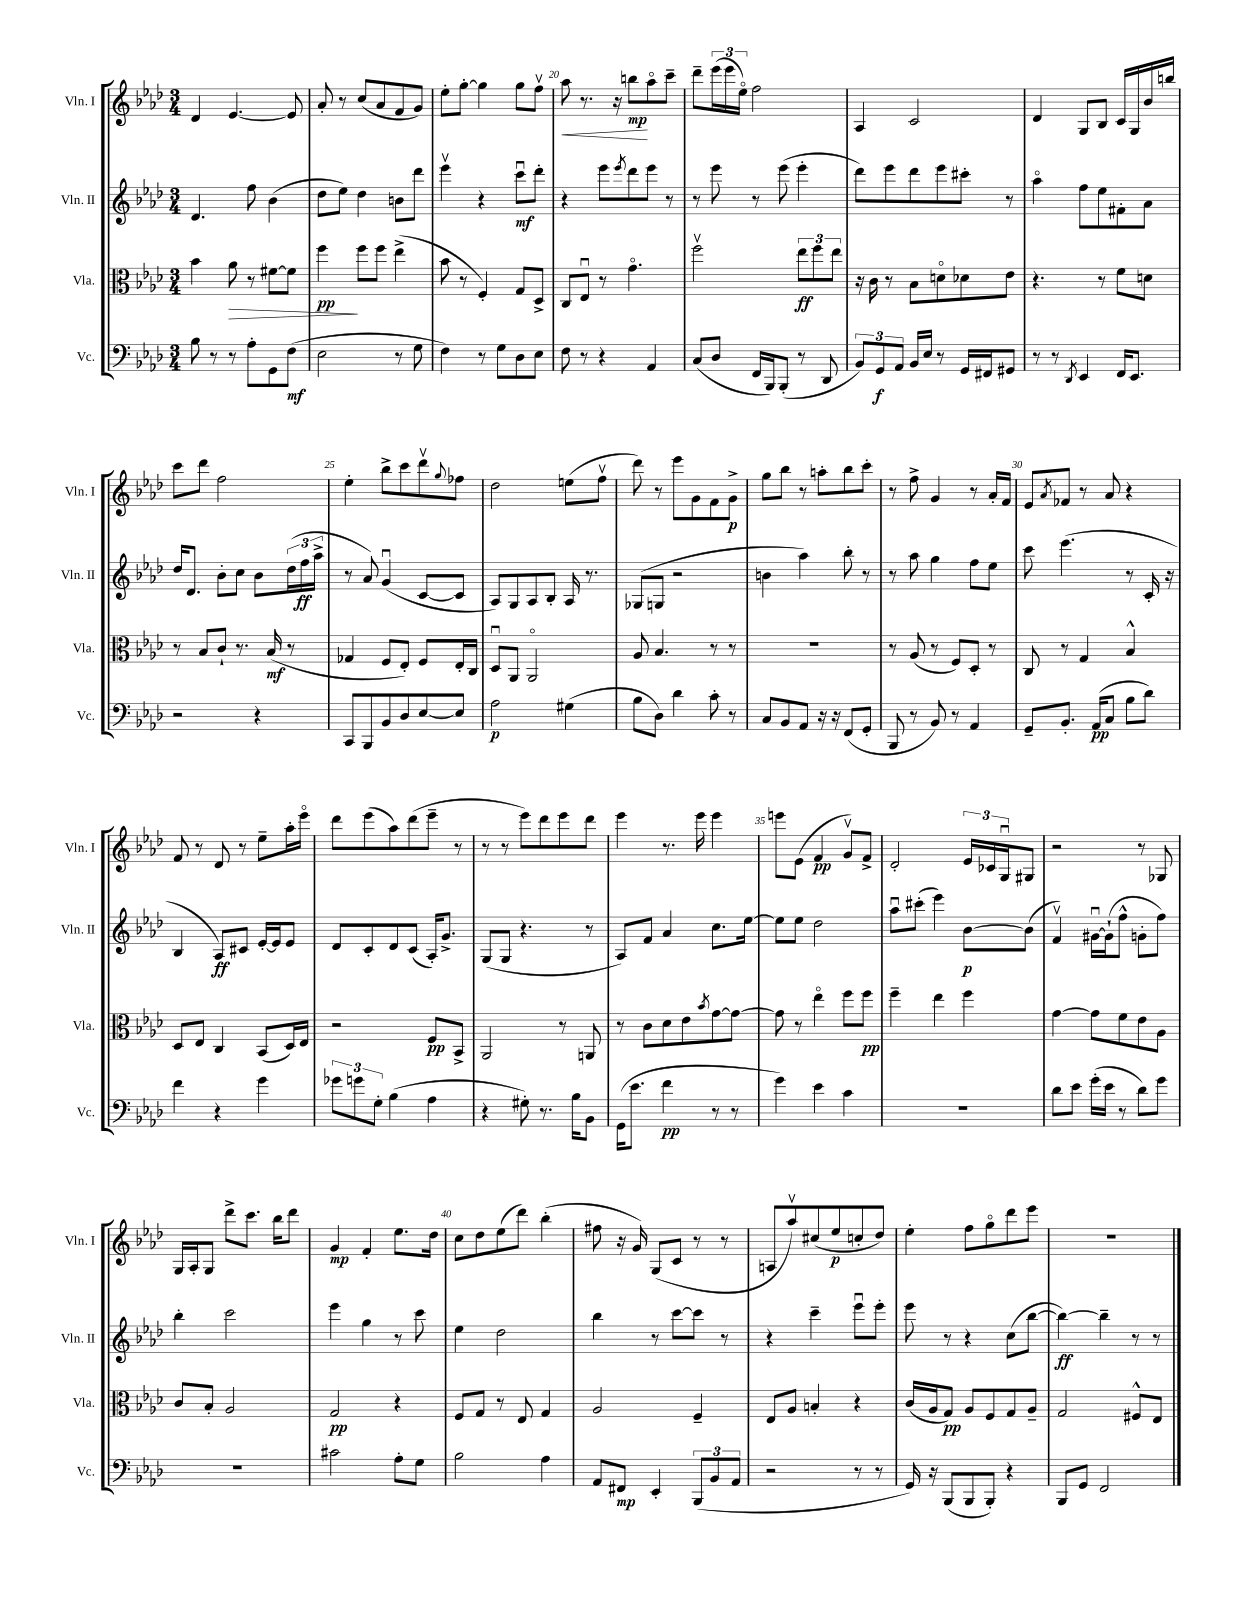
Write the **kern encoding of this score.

**kern	**kern	**kern	**kern
*staff4	*staff3	*staff2	*staff1
*clefF4	*clefC3	*clefG2	*clefG2
*k[b-e-a-d-]	*k[b-e-a-d-]	*k[b-e-a-d-]	*k[b-e-a-d-]
*M3/4	*M3/4	*M3/4	*M3/4
8B-	4b-	4.d-	4d-
8r	.	.	.
8r	8a-	.	[4.e-
8A-'	8r	8ff	.
8GG	[8f#	(4b-	.
(8F	8f#]	.	8e-]
=	=	=	=
2E-	4ff	8dd-	8a-'
.	.	8ee-)	8r
.	8ff	4dd-	(8cc
.	8ff	.	8a-
8r	(4ee-^	8b	8f
8G	.	8ddd-	8g)
=	=	=	=
4F)	8b-	4eee-v	8ee-'
.	8r	.	[8gg'
8r	4F')	4r	4gg]
8G	.	.	.
8D-	8G	8cccu	8gg
8E-	8D-^	8ddd-'	8ffv
=	=	=	=
8F	8C	4r	8aa-
8r	8E-u	.	8.r
4r	8r	8eee-	.
.	.	.	16r
.	.	8qeee-	.
.	4.go	8ddd-	8bb
4AA-	.	8eee-	8aa-o
.	.	8r	8ccc~
=	=	=	=
(8C	2ffv	8r	8ddd-~
8D-	.	8eee-	(24eee-
.	.	.	24eee-
.	.	.	24ee-o)
16FF	.	8r	2ff
16BBB-)	.	.	.
(8BBB-'	.	(8eee-	.
8r	12ee-	4eee-'	.
.	12ff	.	.
8DD-	.	.	.
.	12ee-	.	.
=	=	=	=
12BB-)	16r	8ddd-)	4A-
.	16c	.	.
12GG	.	.	.
.	8r	8eee-	.
12AA-	.	.	.
16BB-	8B-	8ddd-	2c
16E-	.	.	.
8r	8do	8eee-	.
16GG	8d-	8ccc#'	.
16FF#	.	.	.
8GG#	8e-	8r	.
=	=	=	=
8r	4.r	4aa-o	4d-
8r	.	.	.
8qDD-	.	.	.
4EE-	.	8ff	8G
.	8r	8ee-	8B-
16FF	8f	8f#'	16c
8.EE-	.	.	16G
.	8d	8a-	16b-
.	.	.	16bb
=	=	=	=
2r	8r	16dd-	8ccc
.	.	8.d-	.
.	8B-	.	8ddd-
.	8c`	8b-'	2ff
.	8.r	8cc	.
4r	.	8b-	.
.	(16B-	.	.
.	8r	(24dd-	.
.	.	24ff	.
.	.	24aa-^	.
=	=	=	=
8CC	4G-	8r	4ee-'
8BBB-	.	8a-)	.
8BB-	8F	(4gu	8bb-^
8D-	8E-')	.	8ccc
[8E-	8F	[8c	8ddd-v
.	.	.	8qqgg
8E-]	16E-'	8c]	8ff-
.	16C	.	.
=	=	=	=
2A-	8D-u	8A-)	2dd-
.	8AA-	8G	.
.	2AA-o	8A-	.
.	.	8B-'	.
(4G#	.	16A-	(8ee
.	.	8.r	.
.	.	.	8ffv
=	=	=	=
8B-	8A-	(8G-	8ddd-)
8D-)	4.B-	8G	8r
4d-	.	2r	8eee-
.	.	.	8g
8c'	8r	.	8f
8r	8r	.	8g^
=	=	=	=
8C	2.r	4b	8gg
8BB-	.	.	8bb-
8AA-	.	4aa-)	8r
16r	.	.	8aa'
16r	.	.	.
(8FF	.	8bb-'	8bb-
8GG'	.	8r	8ccc'
=	=	=	=
8BBB-	8r	8r	8r
8r	(8A-	8aa-	8ff^
8BB-)	8r	4gg	4g
8r	8F)	.	.
4AA-	8D-'	8ff	8r
.	8r	8ee-	16a-'
.	.	.	16f
=	=	=	=
8GG~	8C	8ccc	8e-
.	.	.	8qa-
8.BB-'	8r	(4.eee-	8f-
.	4G	.	8r
(16AA-	.	.	.
8C	.	.	8a-
8B-	4B-^^	8r	4r
8d-)	.	16c'	.
.	.	16r	.
=	=	=	=
4f	8D-	4B-	8f
.	8E-	.	8r
4r	4C	8A-)	8d-
.	.	8c#	8r
4g	(8BB-	[16e-'	8ee-~
.	.	16e-]	.
.	16D-)	8e-	16aa-'
.	16E-	.	16eee-o
=	=	=	=
12g-	2r	8d-	8ddd-
12g	.	.	.
.	.	8c'	(8eee-
12G'	.	.	.
(4B-	.	8d-	8aa-)
.	.	(8c	(8ddd-
4A-	8F	16A-')	8eee-~
.	.	8.g^	.
.	8BB-^	.	8r
=	=	=	=
4r	2AA-	(8G	8r
.	.	8G	8r
8G#')	.	4.r	8eee-)
8.r	.	.	8ddd-
.	8r	.	8eee-
16B-	.	.	.
8BB-	8AA	8r	8ddd-
=	=	=	=
(16GG	8r	8A-)	4eee-
8.e-	.	.	.
.	8c	8f	.
4f	8d-	4a-	8.r
.	8e-	.	.
.	.	.	16eee-
.	8qb-	.	.
8r	[8g	8.cc	4eee-
8r	8g_	.	.
.	.	[16ee-	.
=	=	=	=
4g)	8g]	8ee-]	8eee
.	8r	8ee-	(8e-
4e-	4ee-o	2dd-	4f
4c	8ff	.	8gv)
.	8ff	.	8f^
=	=	=	=
2.r	4ff~	8aa-u	2d-'
.	.	(8ccc#'	.
.	4ee-	4eee-)	.
.	4ff	[8b-	24e-
.	.	.	24c-
.	.	.	24Gu
.	.	(8b-]	8G#
=	=	=	=
8d-	[4g	4fv)	2r
8e-	.	.	.
(16g'	8g]	[16g#u	.
16e-	.	(16g#`]	.
8r	8f	8ff^^	.
8d-)	8e-	8g'	8r
8g	8A-	8ff)	8G-
=	=	=	=
2.r	8c	4bb-'	16G
.	.	.	16A-'
.	8B-'	.	8G
.	2A-	2ccc	8ddd-^
.	.	.	8.ccc
.	.	.	16bb-
.	.	.	8ddd-
=	=	=	=
2c#	2G	4eee-	4g
.	.	4gg	4f'
8A-'	4r	8r	8.ee-
8G	.	8ccc	.
.	.	.	16dd-
=	=	=	=
2B-	8F	4ee-	8cc
.	8G	.	8dd-
.	8r	2dd-	(8ee-
.	8E-	.	8ddd-)
4A-	4G	.	(4bb-'
=	=	=	=
8AA-	2A-	4bb-	8ff#
8FF#	.	.	16r
.	.	.	16g)
4EE-'	.	8r	(8G
.	.	[8ccc	8c
(12BBB-	4F~	8ccc]	8r
12BB-	.	.	.
.	.	8r	8r
12AA-	.	.	.
=	=	=	=
2r	8E-	4r	8A
.	8A-	.	8aa-v)
.	4B'	4ccc~	(8cc#
.	.	.	8ee-
8r	4r	8eee-u	8cc'
8r	.	8eee-'	8dd-)
=	=	=	=
16GG)	(16c	8eee-	4ee-'
16r	16A-	.	.
(8BBB-	8G)	8r	.
8BBB-	8A-	4r	8ff
8BBB-')	8F	.	8ggo
4r	8G	(8cc	8ddd-
.	8A-~	[8bb-	8eee-
=	=	=	=
8BBB-	2G	4bb-_)	2.r
8GG	.	.	.
2FF	.	4bb-~]	.
.	8F#^^	8r	.
.	8E-	8r	.
==	==	==	==
*-	*-	*-	*-
